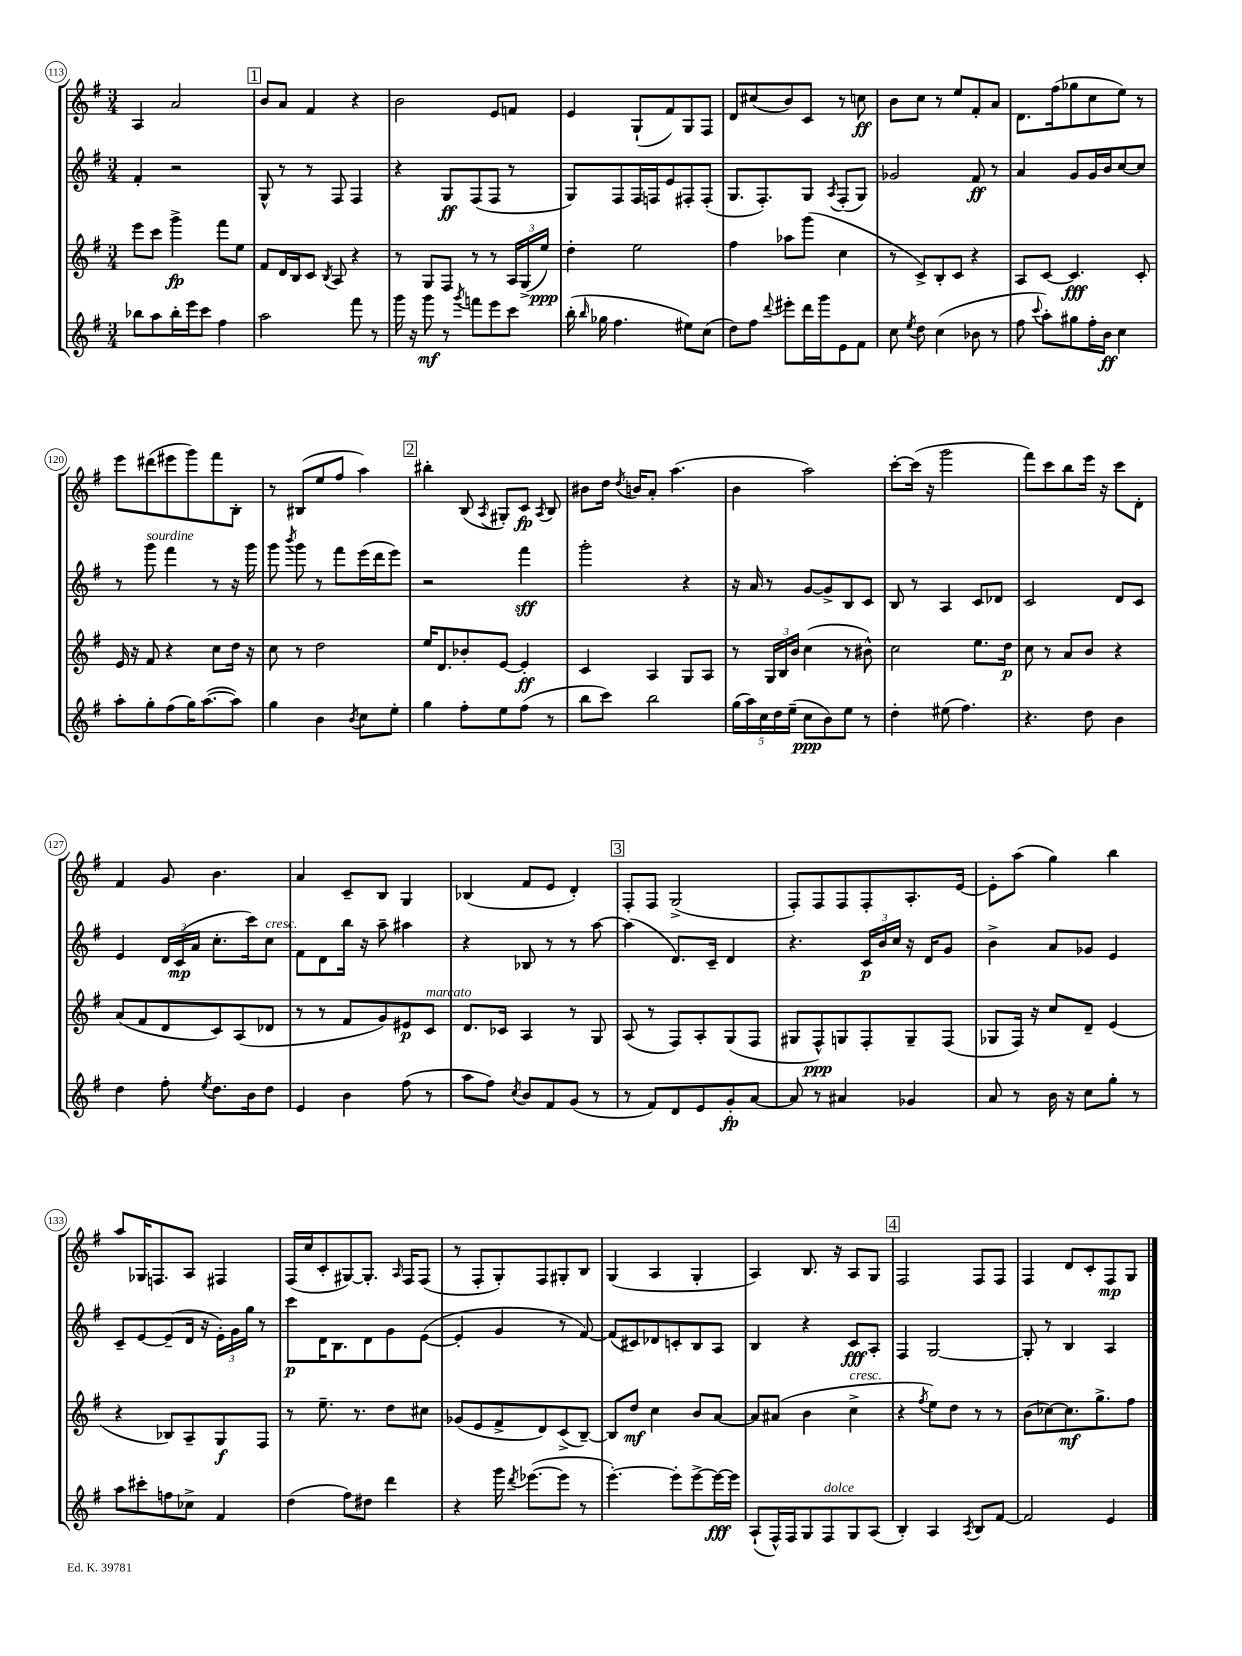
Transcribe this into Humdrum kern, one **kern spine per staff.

**kern	**kern	**kern	**kern
*staff4	*staff3	*staff2	*staff1
*clefG2	*clefG2	*clefG2	*clefG2
*k[f#]	*k[f#]	*k[f#]	*k[f#]
*M3/4	*M3/4	*M3/4	*M3/4
8bb-	8eee	4f#'	4A
8aa	8ccc	.	.
16bb-'	4ggg^	2r	2a
16eee	.	.	.
8ccc	.	.	.
4ff#	8fff#	.	.
.	8ee	.	.
=	=	=	=
2aa	8f#	8G^^	8b
.	16d	8r	8a
.	16B	.	.
.	8c	8r	4f#
.	8qB	.	.
.	8A	8F#	.
8fff#	4r	4F#	4r
8r	.	.	.
=	=	=	=
16ggg	8r	4r	2b
16r	.	.	.
8ggg	8G	.	.
8r	8F#	8G	.
8qggg	.	.	.
8fff	8r	(8F#	.
8eee	8r	8F#	8e
8ccc	24A	8r	8f
.	(24G^	.	.
.	24ee)	.	.
=	=	=	=
(16bb'	4dd'	8G)	4e
16qqbb	.	.	.
16gg-	.	.	.
4.ff#	.	8F#	.
.	2ee	16F#	(8G`
.	.	16F	.
.	.	8e	8f#)
8ee#)	.	8F#'	8G
(8cc	.	(8F#'	8F#
=	=	=	=
8dd)	4ff#	8.G	8d
8ff#	.	.	(8cc#
.	.	8.F#')	.
8qqddd	.	.	.
8eee#'	8aa-	.	8b)
16ddd	(8ggg	8G	8c
16ggg	.	.	.
.	.	8qA	.
8e	4cc	(8F#'	8r
8f#	.	8G)	8cc
=	=	=	=
8cc	8r	2g-	8b
8qee	.	.	.
8dd	8c^)	.	8cc
(4cc	8B'	.	8r
.	8c	.	8ee
8b-	4r	8f#	8f#'
8r	.	8r	8a
=	=	=	=
8ff#	8A	4a	8.d
8qqccc	.	.	.
8aa')	[8c	.	.
.	.	.	(16ff#
8gg#	4.c]	8g	8gg-
16ff#'	.	16g	8cc
16b	.	16b	.
4cc	.	[8cc	8ee)
.	8c'	8cc]	8r
=	=	=	=
8aa'	16e	8r	8eee
.	16r	.	.
8gg'	8f#	8ggg	(8ddd#
(8ff#	4r	4fff#	8eee#
16gg)	.	.	8ggg)
([8.aa	.	.	.
.	8cc	8r	8fff#
8aa])	16dd	16r	8B'
.	16r	16ggg	.
=	=	=	=
4gg	8cc	8ggg	8r
.	.	8qbbb	.
.	8r	8ggg	(8B#
4b	2dd	8r	8ee
.	.	8fff#	8ff#
8qb	.	.	.
8cc	.	(16eee	4aa)
.	.	16ddd	.
8ee'	.	8eee)	.
=	=	=	=
4gg	16ee	2r	4bb#'
.	8.d	.	.
8ff#'	8b-'	.	(8B
.	.	.	8qA
8ee	[8e	.	8G#')
(8ff#	4e']	4fff#	8c
.	.	.	8qA
8r	.	.	8B
=	=	=	=
8bb	4c	2ggg'	8b#
8ccc)	.	.	16dd
.	.	.	8qdd
.	.	.	16b
2bb	4A	.	8a'
.	.	.	(4.aa
.	8G	4r	.
.	8A	.	.
=	=	=	=
(20gg	8r	16r	4b
20aa)	.	.	.
.	.	16a	.
20cc	.	.	.
.	24G	8r	.
20dd	.	.	.
.	24B	.	.
(20ee~	.	.	.
.	24b	.	.
8cc	(4cc	[8g	2aa)
8b)	.	8g^]	.
8ee	8r	8B	.
8r	8b#^^)	8c	.
=	=	=	=
4dd'	2cc	8B	[8ccc'
.	.	8r	(16ccc]
.	.	.	16r
(8ee#	.	4A	2ggg
4.ff#)	.	.	.
.	8.ee	8c	.
.	.	8d-	.
.	16dd	.	.
=	=	=	=
4.r	8cc	2c	8fff#)
.	8r	.	8ccc
.	8a	.	8bb
8dd	8b	.	16eee
.	.	.	16r
4b	4r	8d	8ccc
.	.	8c	8d'
=	=	=	=
4dd	(8a	4e	4f#
.	8f#	.	.
8ff#'	8d	24d	8g
.	.	(24c	.
.	.	24a	.
8qee	.	.	.
8.dd	8c)	8.cc'	4.b
.	(8A	.	.
16b	.	16ccc)	.
8dd	8d-	8cc	.
=	=	=	=
4e	8r	8f#	4a
.	8r	8d	.
4b	8f#	16bb	8c~
.	.	16r	.
.	8g)	8aa~	8B
(8ff#	8e#	4aa#	4G
8r	8c	.	.
=	=	=	=
8aa	8.d	4r	(4B-
8ff#)	.	.	.
.	16c-	.	.
8qcc	.	.	.
8b	4A	8B-	8f#
8f#	.	8r	8e
(8g	8r	8r	4d')
8r	8G	[8aa	.
=	=	=	=
8r	(8A	(4aa]	8F#'
8f#)	8r	.	8F#
8d	8F#)	8.d)	(2G^
8e	8A'	.	.
.	.	16c~	.
8g'	(8G	4d	.
[8a	8F#	.	.
=	=	=	=
8a]	8G#	4.r	8F#')
8r	8F#^^)	.	8F#
4a#	8G	.	8F#
.	8F#'	24c	8F#'
.	.	24b	.
.	.	24cc	.
4g-	8G~	16r	8.A'
.	.	16d	.
.	(8F#	8g	.
.	.	.	[16e
=	=	=	=
8a	8G-	4b^	8e']
8r	16F#)	.	(8aa
.	16r	.	.
16b	8cc	8a	4gg)
16r	.	.	.
8cc	8d~	8g-	.
8gg'	(4e	4e	4bb
8r	.	.	.
=	=	=	=
8aa	4r	8c~	8aa
8ccc#'	.	[8e	16G-
.	.	.	8.F
8ff	8B-)	(8e~]	.
8cc-^	8A~	16d	8A
.	.	16r	.
4f#	8G	24e')	4F#
.	.	24g	.
.	.	24gg	.
.	8F#	8r	.
=	=	=	=
(4dd	8r	8ccc	(16F#
.	.	.	16cc
.	8.ee~	16d	8c'
.	.	8.B	.
8ff#)	.	.	[8G#)
.	8.r	.	.
8dd#	.	8d	8.G#']
4ddd	8dd	8g	.
.	.	.	16qqA
.	.	.	16F#
.	8cc#	([8e	(8F#
=	=	=	=
4r	(8g-	4e']	8r
.	8e	.	8F#'
16ggg	8f#^	4g	8G')
8qddd	.	.	.
([8.eee-	.	.	.
.	8d)	.	8F#
8eee-]	(8c^	8r	8G#'
8r	[8B~)	[8f#)	8B
=	=	=	=
[4.eee')	8B]	(8f#]	(4G
.	8dd	8c#)	.
.	4cc	8d-	4A
8eee']	.	8c'	.
[8eee^	8b	8B	4G'
16eee_	[8a	8A	.
16eee]	.	.	.
=	=	=	=
(8A`	8a]	4B	4A)
16F#^^)	(8a#	.	.
16F#	.	.	.
8G	4b	4r	8.B
8F#	.	.	.
.	.	.	16r
8G	4cc^	8c	8A
(8A	.	8A'	8G
=	=	=	=
4B')	4r	4F#	2F#
.	8qff#	.	.
4A	8ee)	[2G	.
.	8dd	.	.
8qA	.	.	.
8B	8r	.	8F#
[8f#	8r	.	8F#
=	=	=	=
2f#]	(8b	8G']	4F#
.	[8cc-)	8r	.
.	8.cc-]	4B	8d
.	.	.	8c'
.	8.gg^	.	.
4e	.	4A	8F#
.	8ff#	.	8G
==	==	==	==
*-	*-	*-	*-
